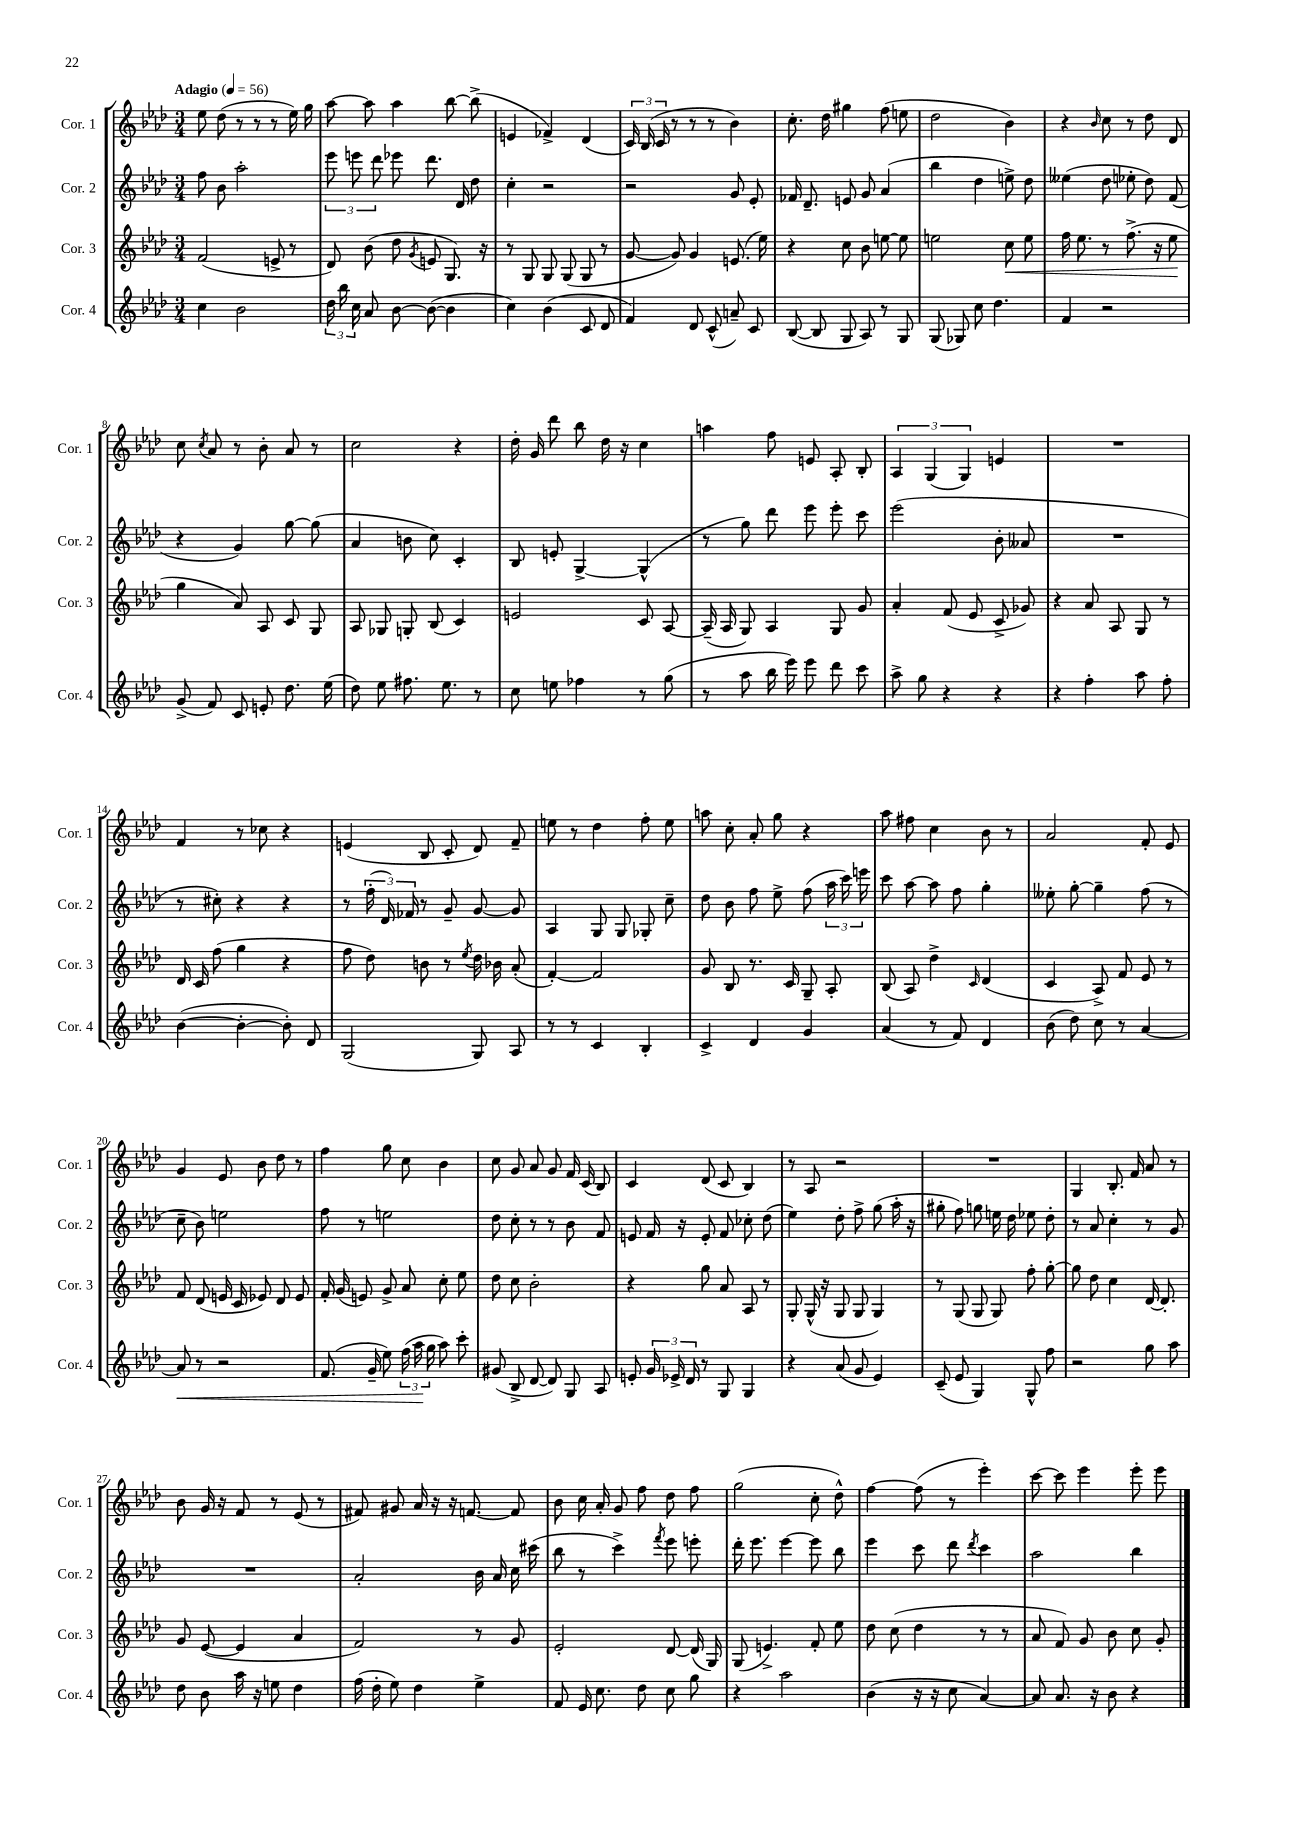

**kern	**dynam	**kern	**dynam	**kern	**kern
*part4	*part4	*part3	*part3	*part2	*part1
*staff4	*staff4	*staff3	*staff3	*staff2	*staff1
*I"Cor. 4	*	*I"Cor. 3	*	*I"Cor. 2	*I"Cor. 1
*I'Cor. 4	*	*I'Cor. 3	*	*I'Cor. 2	*I'Cor. 1
*clefG2	*	*clefG2	*	*clefG2	*clefG2
*k[b-e-a-d-]	*	*k[b-e-a-d-]	*	*k[b-e-a-d-]	*k[b-e-a-d-]
*M3/4	*	*M3/4	*	*M3/4	*M3/4
*MM56	*	*MM56	*	*MM56	*MM56
=1	=1	=1	=1	=1	=1
!	!	!	!	!	!LO:TX:a:B:t=Adagio
4cc\	.	(2f/	.	8ff\	8ee-\
.	.	.	.	8b-\	(8dd-\
2b-\	.	.	.	2aa-'\	8r
.	.	.	.	.	8r
.	.	8en^/	.	.	8r
.	.	8r	.	.	16ee-\)
.	.	.	.	.	16gg\
=2	=2	=2	=2	=2	=2
24dd-\	.	8d-/)	.	12eee-\	[8aa-\
24bb-\	.	.	.	.	.
24cc\	.	.	.	12eeen\	.
8a-/	.	(8b-\	.	.	8aa-\]
.	.	.	.	12ddd-\	.
[8b-\	.	8dd-\	.	8eee-X\	4aa-\
.	.	8qg/	.	.	.
(8b-\_	.	8en/	.	8.ddd-\	.
4b-\]	.	8.G/)	.	.	[8bb-\
.	.	.	.	16d-/	.
.	.	.	.	8dd-\	(8bb-^\]
.	.	16r	.	.	.
=3	=3	=3	=3	=3	=3
4cc\)	.	8r	.	4cc'\	4en/
.	.	8G/	.	.	.
(4b-\	.	8G/	.	2r	4f-X^/)
.	.	(8G/	.	.	.
8c/	.	8G/	.	.	(4d-/
8d-/	.	8r	.	.	.
=4	=4	=4	=4	=4	=4
4f/)	.	[8g/	.	2r	24c/)
.	.	.	.	.	(24B-/
.	.	.	.	.	24c/
.	.	8g/])	.	.	8r
8d-/	.	4g/	.	.	8r
(8c^^/	.	.	.	.	8r
8an~/)	.	(8.en/	.	8g/	4b-\)
8c/	.	.	.	8e-'/	.
.	.	16ee-\)	.	.	.
=5	=5	=5	=5	=5	=5
([8B-/	.	4r	.	16f-X/	8.cc'\
.	.	.	.	8.d-~/	.
8B-/]	.	.	.	.	.
.	.	.	.	.	16dd-\
8G/	.	8cc\	.	8en/	4gg#X\
8A-/)	.	8b-\	.	8g/	.
8r	.	[8een\	.	(4a-/	(8ff\
8G/	.	8ee\]	.	.	8een\
=6	=6	=6	=6	=6	=6
(8G/	.	2een\	.	4bb-\	2dd-\
8G-X/)	.	.	.	.	.
8cc\	.	.	.	4dd-\	.
4.dd-\	.	.	.	.	.
!	!	!	!LO:HP:b	!	!
.	.	8cc\	<	8een^\)	4b-\)
.	.	8ee\	.	8dd-\	.
=7	=7	=7	=7	=7	=7
4f/	.	16ff\	.	(4ee--X\	4r
.	.	8.ee-\	.	.	.
.	.	.	.	.	16qqb-/
2r	.	8r	.	8dd-\	8cc\
.	.	(8.ff^\	.	8ee-X'\	8r
.	.	.	.	8dd-\)	8dd-\
.	.	16r	.	.	.
.	.	8ee-\	.	(8f/	8d-/
.	.	.	[	.	.
!!LO:LB:g=z
=8	=8	=8	=8	=8	=8
(8g^/	.	4gg\	.	4r	8cc\
.	.	.	.	.	8qcc/
8f/)	.	.	.	.	8a-/
8c/	.	8a-/)	.	4g/)	8r
8en'/	.	8A-/	.	.	8b-'\
8.dd-\	.	8c/	.	[8gg\	8a-/
.	.	8G/	.	(8gg\]	8r
(16ee-\	.	.	.	.	.
=9	=9	=9	=9	=9	=9
8dd-\)	.	8A-/	.	4a-/	2cc\
8ee-\	.	8G-X/	.	.	.
8.ff#X\	.	8Gn'/	.	8bn\	.
.	.	(8B-/	.	8cc\)	.
8.ee-\	.	.	.	.	.
.	.	4c/)	.	4c'/	4r
8r	.	.	.	.	.
=10	=10	=10	=10	=10	=10
8cc\	.	2en/	.	8B-/	16dd-'\
.	.	.	.	.	16g/
8een\	.	.	.	8en'/	8ddd-\
4ff-X\	.	.	.	[4G^/	8bb-\
.	.	.	.	.	16dd-\
.	.	.	.	.	16r
8r	.	8c/	.	(4G^^/]	4cc\
(8gg\	.	[8A-/	.	.	.
=11	=11	=11	=11	=11	=11
8r	.	(16A-~/]	.	8r	4aan\
.	.	16A-/	.	.	.
8aa-\	.	8G/)	.	8gg\)	.
16bb-\	.	4A-/	.	8ddd-\	8ff\
16eee-\)	.	.	.	.	.
8eee-\	.	.	.	8eee-\	8en/
8ddd-\	.	8G/	.	8eee-'\	8A-'/
8ccc\	.	8g/	.	8ccc\	8B-'/
=12	=12	=12	=12	=12	=12
8aa-^\	.	4a-'/	.	(2eee-\	6A-/
8gg\	.	.	.	.	.
.	.	.	.	.	(6G/
4r	.	(8f/	.	.	.
.	.	.	.	.	6G/)
.	.	8e-/	.	.	.
4r	.	8c^/	.	8b-'\	4en/
.	.	8g-X/)	.	8a--X/	.
=13	=13	=13	=13	=13	=13
4r	.	4r	.	2.r	2.r
4ff'\	.	8a-/	.	.	.
.	.	8A-/	.	.	.
8aa-\	.	8G/	.	.	.
8ff'\	.	8r	.	.	.
!!LO:LB:g=z
=14	=14	=14	=14	=14	=14
([4b-\	.	16d-/	.	8r	4f/
.	.	16c/	.	.	.
.	.	(8ff\	.	8cc#X'\)	.
4b-'\_	.	4gg\	.	4r	8r
.	.	.	.	.	8cc-X\
8b-'\])	.	4r	.	4r	4r
8d-/	.	.	.	.	.
=15	=15	=15	=15	=15	=15
(2G/	.	8ff\	.	8r	(4en/
.	.	8dd-\)	.	(24ff'\	.
.	.	.	.	24d-/)	.
.	.	.	.	24f-X/	.
.	.	8bn\	.	8r	8B-/
.	.	8r	.	8g~/	8c'/
.	.	8qee-/	.	.	.
8G/)	.	16dd-\	.	[8g/	8d-/)
.	.	16b-X\	.	.	.
8A-/	.	(8a-'/	.	8g/]	8f~/
=16	=16	=16	=16	=16	=16
8r	.	[4f'/)	.	4A-/	8een\
8r	.	.	.	.	8r
4c/	.	2f/]	.	8G/	4dd-\
.	.	.	.	8G/	.
4B-'/	.	.	.	8G-X'/	8ff'\
.	.	.	.	8cc~\	8ee\
=17	=17	=17	=17	=17	=17
4c^/	.	8g/	.	8dd-\	8aan\
.	.	8B-/	.	8b-\	8cc'\
4d-/	.	8.r	.	8ff\	8a-'/
.	.	.	.	8ee-^\	8gg\
.	.	16c/	.	.	.
4g/	.	8G~/	.	(8ff\	4r
.	.	8A-'/	.	24aa-\	.
.	.	.	.	24ccc\)	.
.	.	.	.	24eeen\	.
=18	=18	=18	=18	=18	=18
(4a-/	.	(8B-/	.	8ccc\	8aa-\
.	.	8A-/)	.	[8aa-\	8ff#X\
8r	.	4dd-^\	.	8aa-\]	4cc\
8f/)	.	.	.	8ff\	.
.	.	16qqc/	.	.	.
4d-/	.	(4d-/	.	4gg'\	8b-\
.	.	.	.	.	8r
=19	=19	=19	=19	=19	=19
(8b-\	.	4c/	.	8ee--X'\	2a-/
8dd-\)	.	.	.	[8gg'\	.
8cc\	.	8A-^/)	.	4gg~\]	.
8r	.	8f/	.	.	.
[4a-/	.	8e-/	.	(8ff\	8f'/
.	.	8r	.	8r	8e-/
!!LO:LB:g=z
=20	=20	=20	=20	=20	=20
!	!LO:HP:b	!	!	!	!
8a-/]	<	8f/	.	8cc~\	4g/
8r	.	(8d-/	.	8b-\)	.
2r	.	16en/	.	2een\	8e-/
.	.	16c/	.	.	.
.	.	8e-X/)	.	.	8b-\
.	.	8d-/	.	.	8dd-\
.	.	8e-/	.	.	8r
=21	=21	=21	=21	=21	=21
(8.f/	.	16f'/	.	8ff\	4ff\
.	.	(16g/	.	.	.
.	.	8en/)	.	8r	.
16g~/	.	.	.	.	.
8ee-\)	.	8g^/	.	2een\	8gg\
(24ff\	.	8a-/	.	.	8cc\
24aa-\	.	.	.	.	.
24gg\	[	.	.	.	.
8aa-\)	.	8cc'\	.	.	4b-\
8ccc'\	.	8ee-\	.	.	.
=22	=22	=22	=22	=22	=22
(8g#X/	.	8dd-\	.	8dd-\	8cc\
8B-^/	.	8cc\	.	8cc'\	8g/
[8d-/	.	2b-'\	.	8r	8a-/
8d-/])	.	.	.	8r	8g/
8G/	.	.	.	8b-\	16f/
.	.	.	.	.	(16c/
8A-/	.	.	.	8f/	8B-/)
=23	=23	=23	=23	=23	=23
8en'/	.	4r	.	8en/	4c/
24g/	.	.	.	16f/	.
24e-X^/	.	.	.	.	.
.	.	.	.	16r	.
24d-/	.	.	.	.	.
8r	.	8gg\	.	8e'/	(8d-/
8G/	.	8a-/	.	8f/	8c/
4G/	.	8A-/	.	8cc-X'\	4B-/)
.	.	8r	.	(8dd-\	.
=24	=24	=24	=24	=24	=24
4r	.	8G'/	.	4ee-\)	8r
.	.	(16G^^/	.	.	8A-/
.	.	16r	.	.	.
(8a-/	.	8G/	.	8dd-'\	2r
8g/	.	8G/	.	8ff^\	.
4e-/)	.	4G/)	.	(8gg\	.
.	.	.	.	16aa-'\	.
.	.	.	.	16r	.
=25	=25	=25	=25	=25	=25
(8c~/	.	8r	.	8gg#X'\	2.r
8e-/	.	(8G/	.	8ff\)	.
4G/)	.	8G/	.	8ggn\	.
.	.	8G/)	.	16een\	.
.	.	.	.	16dd-\	.
8G^^/	.	8ff'\	.	8ee-X\	.
8ff\	.	[8gg'\	.	8dd-'\	.
=26	=26	=26	=26	=26	=26
2r	.	8gg\]	.	8r	4G/
.	.	8dd-\	.	8a-/	.
.	.	4cc\	.	4cc'\	8.B-'/
.	.	.	.	.	16f/
8gg\	.	[16d-/	.	8r	8a-/
.	.	8.d-'/]	.	.	.
8aa-\	.	.	.	8g/	8r
!!LO:LB:g=z
=27	=27	=27	=27	=27	=27
8dd-\	.	8g/	.	2.r	8b-\
8b-\	.	([8e-/	.	.	16g/
.	.	.	.	.	16r
16aa-\	.	4e-/]	.	.	8f/
16r	.	.	.	.	.
8een\	.	.	.	.	8r
4dd-\	.	4a-/	.	.	(8e-/
.	.	.	.	.	8r
=28	=28	=28	=28	=28	=28
(16ff\	.	2f/)	.	2a-'/	8f#X/)
16dd-'\	.	.	.	.	.
8ee-\)	.	.	.	.	8g#X/
4dd-\	.	.	.	.	16a-/
.	.	.	.	.	16r
.	.	.	.	.	16r
.	.	.	.	.	[8.fn/
4ee-^\	.	8r	.	16b-\	.
.	.	.	.	16a-/	.
.	.	8g/	.	16cc\	8f/]
.	.	.	.	(16ccc#X\	.
=29	=29	=29	=29	=29	=29
8f/	.	2e-'/	.	8bb-\	8b-\
16e-/	.	.	.	8r	16cc\
8.cc\	.	.	.	.	16a-'/
.	.	.	.	4ccc^\)	8g/
8dd-\	.	.	.	.	8ff\
.	.	.	.	8qfff/	.
8cc\	.	[8d-/	.	8eee-\	8dd-\
8gg\	.	(16d-/]	.	8eeen'\	8ff\
.	.	16G/)	.	.	.
=30	=30	=30	=30	=30	=30
4r	.	(8G/	.	16ddd-'\	(2gg\
.	.	.	.	8.eee-\	.
.	.	4.en^/)	.	.	.
2aa-\	.	.	.	[4eee-\	.
.	.	8f'/	.	8eee-\]	8cc'\
.	.	8ee-\	.	8bb-\	8dd-^^\)
=31	=31	=31	=31	=31	=31
(4b-\	.	8dd-\	.	4eee-\	[4ff\
.	.	(8cc\	.	.	.
16r	.	4dd-\	.	8ccc\	(8ff\]
16r	.	.	.	.	.
8cc\	.	.	.	8ddd-\	8r
.	.	.	.	8qddd-/	.
[4a-/)	.	8r	.	4ccc\	4eee-'\)
.	.	8r	.	.	.
=32	=32	=32	=32	=32	=32
8a-/]	.	8a-/	.	2aa-\	[8ccc\
8.a-/	.	8f/)	.	.	8ccc\]
.	.	8g/	.	.	4eee-\
16r	.	.	.	.	.
8b-\	.	8b-\	.	.	.
4r	.	8cc\	.	4bb-\	8eee-'\
.	.	8g'/	.	.	8eee-\
==	==	==	==	==	==
*-	*-	*-	*-	*-	*-
